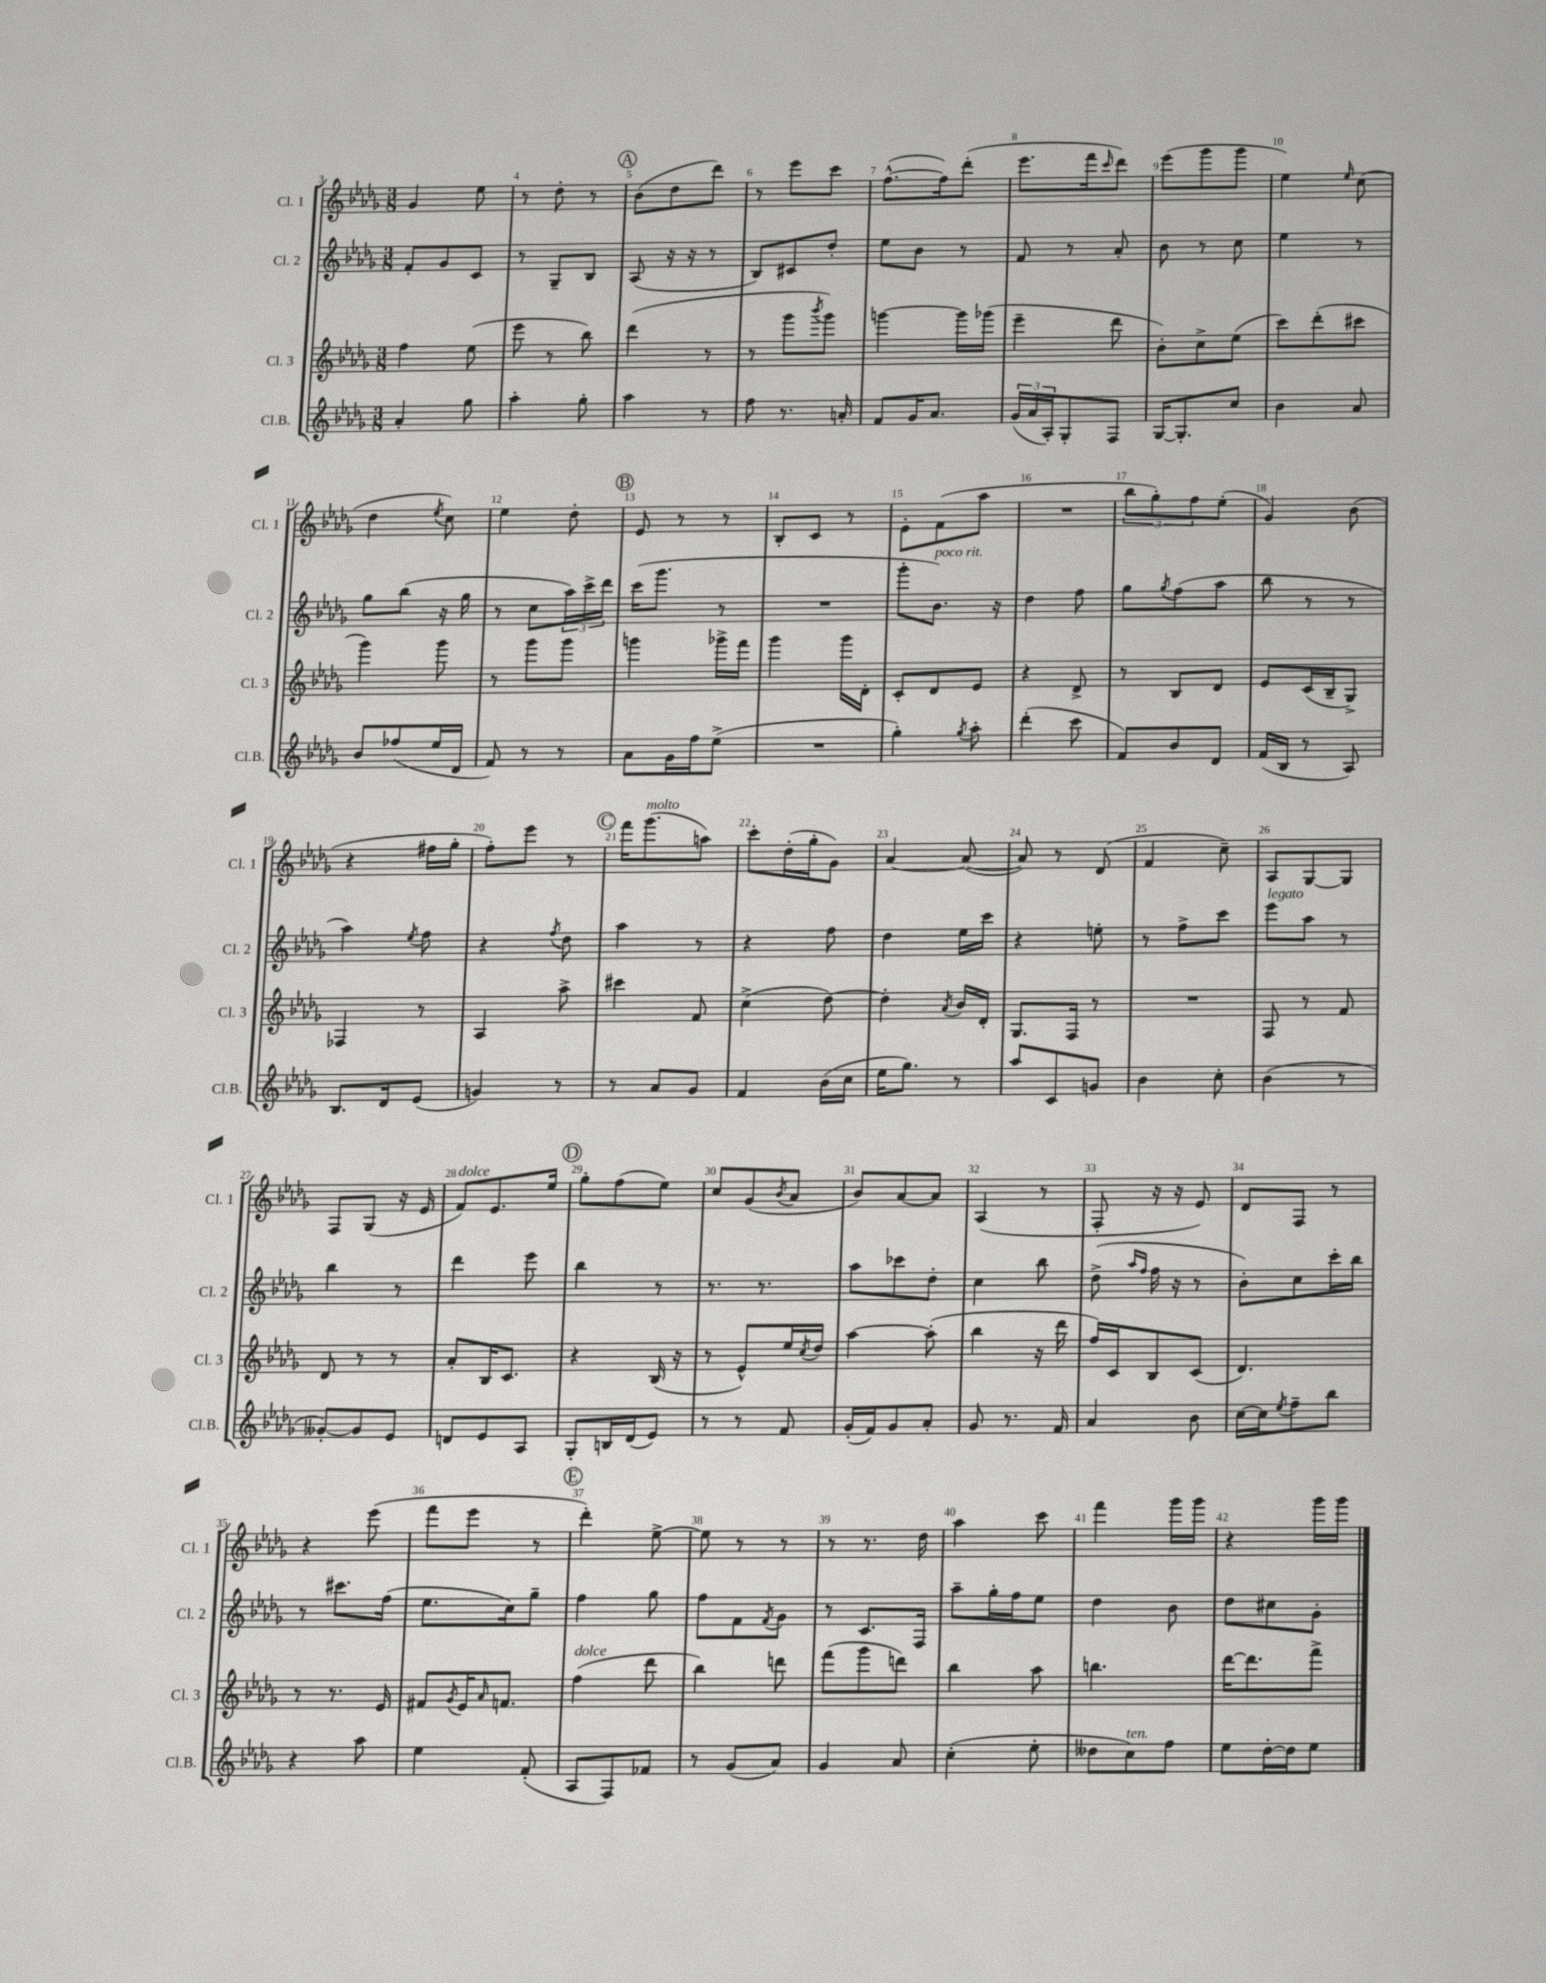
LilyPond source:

<<
\new StaffGroup <<
\new Staff = "s0" \with { instrumentName = "Cl. 1" shortInstrumentName = "Cl. 1" } {
    \clef treble \key des \major \numericTimeSignature \time 3/8
    ges'4 ees''8 |
    r8 des''8-. r8 |
    \mark \markup { \circle "A" } bes'8( des''8 des'''8) |
    r8 ees'''8 c'''8 |
    f''8.~-^( f''16) des'''8-.( |
    ees'''8. f'''16 \grace { c'''16 } des'''8) |
    ees'''8( ges'''8 ges'''8 |
    ees''4) \grace { ees''16 } c''8( |
    des''4 \acciaccatura { ees''8 } c''8) |
    ees''4 des''8-. |
    \mark \markup { \circle "B" } ees'8 r8 r8 |
    bes8-. c'8 r8 |
    ees'8-. f'8( aes''8 |
    R4. |
    \tuplet 3/2 { bes''8 ges''8-.) f''8 } ees''8-.( |
    ges'4) bes'8( |
    r4 fis''16 ges''16-. |
    f''8-.) ees'''8 r8 |
    \mark \markup { \circle "C" } f'''16 ges'''8.^\markup { \italic "molto" }( a''8) |
    c'''8-. des''16-.( ges''16-. ges'8) |
    aes'4~ aes'8~( |
    aes'8) r8 des'8( |
    f'4 c''8--) |
    aes8 ges8~ ges8 |
    f8 ges8( r16 ees'16 |
    f'8^\markup { \italic "dolce" }) ees'8. ees''16 |
    \mark \markup { \circle "D" } ges''8-. f''8( ees''8) |
    c''8 ges'8( \acciaccatura { bes'8 } aes'8 |
    bes'8) aes'8~ aes'8 |
    aes4( r8 |
    f8-. r16 r16 ees'8) |
    des'8 f8 r8 |
    r4 ees'''8( |
    f'''8 ees'''8 r8 |
    \mark \markup { \circle "E" } des'''4-.) ees''8~-> |
    ees''8 r8 r8 |
    r8 r8. des''16 |
    aes''4 c'''8 |
    f'''4 ges'''16 ges'''16 |
    r4 ges'''16 ges'''16 \bar "|." |
}
\new Staff = "s1" \with { instrumentName = "Cl. 2" shortInstrumentName = "Cl. 2" } {
    \clef treble \key des \major \numericTimeSignature \time 3/8
    f'8-. ges'8 c'8 |
    r8 ges8-- bes8 |
    \mark \markup { \circle "A" } aes8( r16 r16 r8 |
    bes8) cis'8 des''8-. |
    ees''8 bes'8 r8 |
    f'8 r8 aes'8-. |
    bes'8 r8 c''8 |
    ees''4 r8 |
    ges''8 bes''8( r16 ges''16 |
    r8 c''8 \tuplet 3/2 { aes''16) c'''16-> des'''16 } |
    \mark \markup { \circle "B" } c'''16( ges'''8. r8 |
    R4. |
    ges'''8-. bes'8.^\markup { \italic "poco rit." }) r16 |
    des''4 f''8 |
    ges''8 \acciaccatura { ges''8 } f''8( aes''8 |
    bes''8 r8 r8 |
    aes''4) \acciaccatura { ees''8 } f''8 |
    r4 \acciaccatura { f''8 } des''8 |
    \mark \markup { \circle "C" } aes''4 r8 |
    r4 f''8 |
    des''4 ees''16 c'''16 |
    r4 e''8-. |
    r8 f''8-> c'''8 |
    ees'''8^\markup { \italic "legato" } aes''8 r8 |
    bes''4 r8 |
    des'''4 ees'''8 |
    \mark \markup { \circle "D" } bes''4 r8 |
    r8. r8. |
    aes''8 ces'''8 des''8-. |
    c''4 bes''8 |
    des''8->( \grace { aes''16 f''16 } f''16 r16 r8 |
    bes'8-.) c''8 c'''16-. bes''16 |
    r8 cis'''8. f''16( |
    ees''8. c''16) ges''8-- |
    \mark \markup { \circle "E" } f''4 ges''8 |
    f''8 f'8 \acciaccatura { f'8 } ges'8 |
    r8 c'8. f16 |
    aes''8-- ges''16-. f''16 ees''8 |
    des''4 bes'8 |
    des''8 cis''8 ges'8-. \bar "|." |
}
\new Staff = "s2" \with { instrumentName = "Cl. 3" shortInstrumentName = "Cl. 3" } {
    \clef treble \key des \major \numericTimeSignature \time 3/8
    f''4 ees''8( |
    ees'''8 r8 bes''8) |
    \mark \markup { \circle "A" } des'''4( r8 |
    r8 ges'''8 \acciaccatura { bes'''8 } ges'''8) |
    g'''4~ g'''16 ges'''16( |
    ees'''4-- des'''8 |
    bes'8-.) c''8-> ees''8( |
    c'''8) des'''8-.( cis'''8 |
    ges'''4) ges'''8 |
    r8 ges'''8 ges'''8 |
    \mark \markup { \circle "B" } g'''4 ges'''16-> f'''16 |
    ges'''4 ges'''16 des'16-. |
    c'8-. des'8 ees'8 |
    r4 des'8-> |
    r8 bes8 des'8 |
    ees'8 c'16( bes16-- ges8->) |
    fes4 r8 |
    aes4 aes''8-> |
    \mark \markup { \circle "C" } cis'''4 f'8 |
    c''4->( des''8~) |
    des''4-. \acciaccatura { aes'8 } bes'16 des'16-. |
    ges8. f16 r8 |
    R4. |
    f8 r8 f'8 |
    des'8 r8 r8 |
    aes'8-. bes16 c'8. |
    \mark \markup { \circle "D" } r4 bes16( r16 |
    r8 ees'8-^) ees''16 \acciaccatura { c''8 } des''16 |
    aes''4~ aes''8-.( |
    bes''4 r16 des'''16 |
    f''16) c'16 bes8 c'8( |
    des'4.) |
    r8 r8. ees'16 |
    fis'8 \acciaccatura { ges'8 } ees'16 \grace { aes'16 } f'8. |
    \mark \markup { \circle "E" } f''4^\markup { \italic "dolce" }( des'''8 |
    bes''4) d'''8 |
    f'''8( ges'''8 d'''8) |
    bes''4 aes''8 |
    b''4. |
    des'''16~ des'''8. f'''8-> \bar "|." |
}
\new Staff = "s3" \with { instrumentName = "Cl.B." shortInstrumentName = "Cl.B." } {
    \clef treble \key des \major \numericTimeSignature \time 3/8
    aes'4-. ges''8 |
    aes''4-. ges''8-. |
    \mark \markup { \circle "A" } aes''4 r8 |
    f''8 r8. a'16-. |
    f'8 ges'16 aes'8. |
    \tuplet 3/2 { ges'16( aes'16 aes16-.) } ges8-. f8 |
    ges16~ ges8.-. c''8 |
    bes'4 aes'8 |
    bes'8 fes''8( ees''16 des'16 |
    f'8) r8 r8 |
    \mark \markup { \circle "B" } aes'8 ges'16 f''16 ees''8->( |
    R4. |
    ges''4-.) \acciaccatura { ges''8 } aes''8-. |
    des'''4-.( c'''8 |
    f'8) bes'8 des'8 |
    f'16( bes16 r8 aes8) |
    bes8. des'16 ees'8( |
    g'4) r8 |
    \mark \markup { \circle "C" } r8 aes'8 ges'8 |
    f'4 bes'16( c''16 |
    ees''16 ges''8.) r8 |
    aes''8 c'8 g'8 |
    bes'4 c''8-. |
    bes'4( r8 |
    geses'8~-.) geses'8 ees'8 |
    d'8 ees'8 aes8 |
    \mark \markup { \circle "D" } ges8-. b16 des'16( ees'8) |
    r8 r8 f'8 |
    ges'16-.( f'16) ges'8 aes'8-. |
    ges'8 r8. f'16 |
    aes'4 bes'8 |
    c''16~ c''16 \acciaccatura { ees''8 } f''8-- bes''8 |
    r4 aes''8 |
    ees''4 f'8-.( |
    \mark \markup { \circle "E" } aes8 f8) fes'8 |
    r8 ges'8( aes'8) |
    ges'4 aes'8 |
    c''4-.( ees''8-. |
    deses''8 c''8^\markup { \italic "ten." }) f''8 |
    ees''8 des''16~-. des''16 ees''8 \bar "|." |
}
>>
>>
\layout { \context { \Score currentBarNumber = #3 \override BarNumber.break-visibility = ##(#f #t #t) barNumberVisibility = #all-bar-numbers-visible } }
